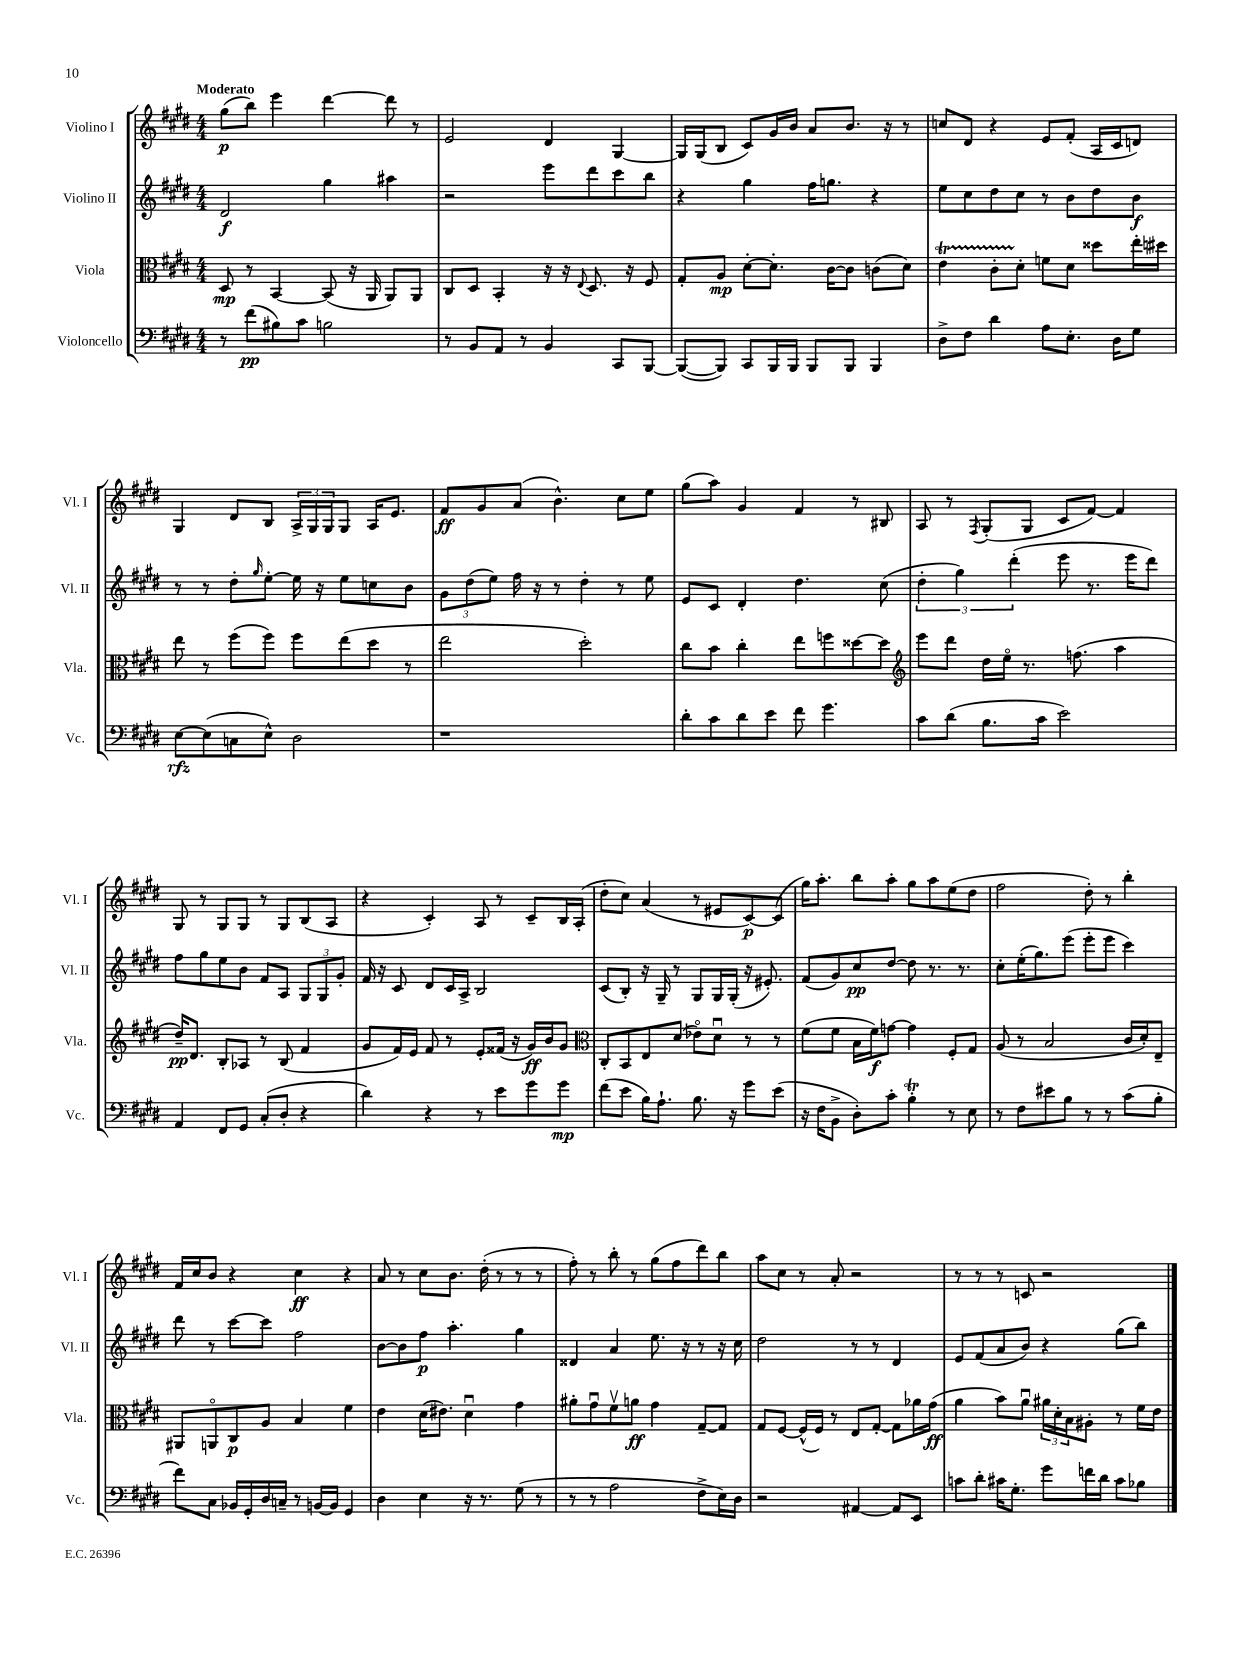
<<
\new StaffGroup <<
\new Staff = "s0" \with { instrumentName = "Violino I" shortInstrumentName = "Vl. I" } {
    \clef treble \key e \major \numericTimeSignature \time 4/4 \tempo "Moderato"
    gis''8\p( b''8) e'''4 dis'''4~ dis'''8 r8 |
    e'2 dis'4 gis4~ |
    gis16 gis16( b8 cis'8) gis'16 b'16 a'8 b'8. r16 r8 |
    c''8 dis'8 r4 e'8 fis'8-.( a16 cis'16 d'8) |
    gis4 dis'8 b8 \tuplet 3/2 { a16-> gis16 gis16 } gis8 a16 e'8. |
    fis'8\ff gis'8 a'8( b'4.-^) cis''8 e''8 |
    gis''8( a''8) gis'4 fis'4 r8 bis8 |
    a8 r8 \acciaccatura { fis8 } gis8-.( gis8 cis'8 fis'8~) fis'4 |
    gis8 r8 gis8 gis8 r8 gis8 b8( a8 |
    r4 cis'4-.) a8 r8 cis'8-- b16 a16-.( |
    dis''8-. cis''8) a'4( r8 eis'8 cis'8~\p) cis'8( |
    gis''16) a''8.-. b''8 a''8-. gis''8 a''8 e''8( dis''8 |
    fis''2 dis''8-.) r8 b''4-. |
    fis'16 cis''16 b'8 r4 cis''4\ff r4 |
    a'8 r8 cis''8 b'8. dis''16-.( r8 r8 r8 |
    fis''8-.) r8 b''8-. r8 gis''8( fis''8 dis'''8) b''8 |
    a''8 cis''8 r8 a'8-. r2 |
    r8 r8 r8 c'8 r2 \bar "|." |
}
\new Staff = "s1" \with { instrumentName = "Violino II" shortInstrumentName = "Vl. II" } {
    \clef treble \key e \major \numericTimeSignature \time 4/4
    dis'2\f gis''4 ais''4 |
    r2 e'''8 dis'''8 cis'''8 b''8 |
    r4 gis''4 fis''16 g''8. r4 |
    e''8 cis''8 dis''8 cis''8 r8 b'8 dis''8 b'8\f |
    r8 r8 dis''8-. \grace { gis''16 } e''8~-. e''16 r16 e''8 c''8 b'8 |
    \tuplet 3/2 { gis'8 dis''8( e''8) } fis''16 r16 r8 dis''4-. r8 e''8 |
    e'8 cis'8 dis'4-. dis''4. cis''8( |
    \tuplet 3/2 { dis''4-. gis''4) dis'''4-.( } e'''8 r8. e'''16 dis'''8) |
    fis''8 gis''8 e''8 b'8 fis'8 a8 \tuplet 3/2 { gis8 gis8 gis'8-. } |
    fis'16 r16 cis'8 dis'8 cis'16 a16-> b2 |
    cis'8( b8-.) r16 gis16-- r8 gis8 gis16 gis16-.( r16 eis'8.-.) |
    fis'8( gis'8) cis''8\pp dis''8~ dis''8 r8. r8. |
    cis''8-. e''16-.( gis''8.) e'''8( e'''8-. e'''8 cis'''4) |
    dis'''8 r8 cis'''8~ cis'''8 fis''2 |
    b'8~ b'8 fis''8\p a''4.-. gis''4 |
    disis'4 a'4 e''8. r16 r8 r16 cis''16 |
    dis''2 r8 r8 dis'4 |
    e'8 fis'8( a'8 b'8) r4 gis''8( b''8) \bar "|." |
}
\new Staff = "s2" \with { instrumentName = "Viola" shortInstrumentName = "Vla." } {
    \clef alto \key e \major \numericTimeSignature \time 4/4
    dis8\mp r8 b,4~ b,8( r16 a,16 a,8) a,8 |
    cis8 dis8 b,4-. r16 r16 \appoggiatura { e8 } dis8. r16 fis8 |
    gis8-. a8\mp dis'8~-. dis'8.-. cis'16~ cis'8 c'8( dis'8) |
    e'4\startTrillSpan cis'8-. dis'8-.\stopTrillSpan f'8 dis'8 disis''8 e''16-. dis''16 |
    e''8 r8 fis''8( fis''8) fis''8 e''8( dis''8 r8 |
    e''2 dis''2-.) |
    cis''8 b'8 cis''4-. e''8 f''8 disis''8~ disis''8 |
    \clef treble e'''8 dis'''8 dis''16 e''16\flageolet r8. f''8.( a''4 |
    dis''16--\pp) dis'8. b8-. aes8 r8 b8( fis'4 |
    gis'8 fis'16) e'16 fis'8 r8 e'8-. fisis'16( r16 gis'16\ff) b'16 gis'8 |
    \clef alto cis8-. b,8 e8 dis'8( ees'8\flageolet) dis'8\downbow r8 r8 |
    fis'8( fis'8 b16 fis'16\f) g'8~ g'4 fis8-. gis8 |
    a8( r8 b2 cis'16 dis'16-.) e8-- |
    ais,8 a,8\flageolet cis8\p a8 b4 fis'4 |
    e'4 dis'16( eis'8.) dis'4\downbow gis'4 |
    ais'8-. gis'8\downbow fis'8\upbow a'8\ff gis'4 gis8~-- gis8 |
    gis8 fis8~ fis16-^( fis16) r8 e8 gis8~-. gis8 aes'16 gis'16\ff( |
    a'4 b'8) a'8\downbow \tuplet 3/2 { ais'16 dis'16-. b16 } ais8-. r8 fis'16 e'16 \bar "|." |
}
\new Staff = "s3" \with { instrumentName = "Violoncello" shortInstrumentName = "Vc." } {
    \clef bass \key e \major \numericTimeSignature \time 4/4
    r8 fis'8\pp( bis8) cis'8 b2 |
    r8 b,8 a,8 r8 b,4 cis,8 b,,8~ |
    b,,8~( b,,8) cis,8 b,,16 b,,16 b,,8 b,,8 b,,4 |
    dis8-> fis8 dis'4 a8 e8.-. dis16 gis8 |
    e8~\rfz e8( c8 e8-^) dis2 |
    r1 |
    dis'8-. cis'8 dis'8 e'8 fis'8 gis'4. |
    cis'8 dis'8( b8. cis'16 e'2) |
    a,4 fis,8 gis,8 cis8-.( dis8-. r4 |
    dis'4) r4 r8 e'8 gis'8 gis'8\mp |
    fis'8( e'8 b16) a8.-! b8. r16 gis'8 e'8( |
    r16 fis16 b,8-> dis8-.) cis'8-. b4-.\trill r8 e8 |
    r8 fis8 eis'8 b8 r8 r8 cis'8( b8-. |
    fis'8) cis8 bes,16 gis,16-. dis16 c16-- r8 b,16~ b,16 gis,4 |
    dis4 e4 r16 r8. gis8( r8 |
    r8 r8 a2 fis8-> e16) dis16 |
    r2 ais,4~ ais,8 e,8 |
    c'8 dis'8-. cis'16 gis8.-. gis'8 f'16 dis'16 cis'8 bes8 \bar "|." |
}
>>
>>
\layout { \context { \Score \remove "Bar_number_engraver" } }
